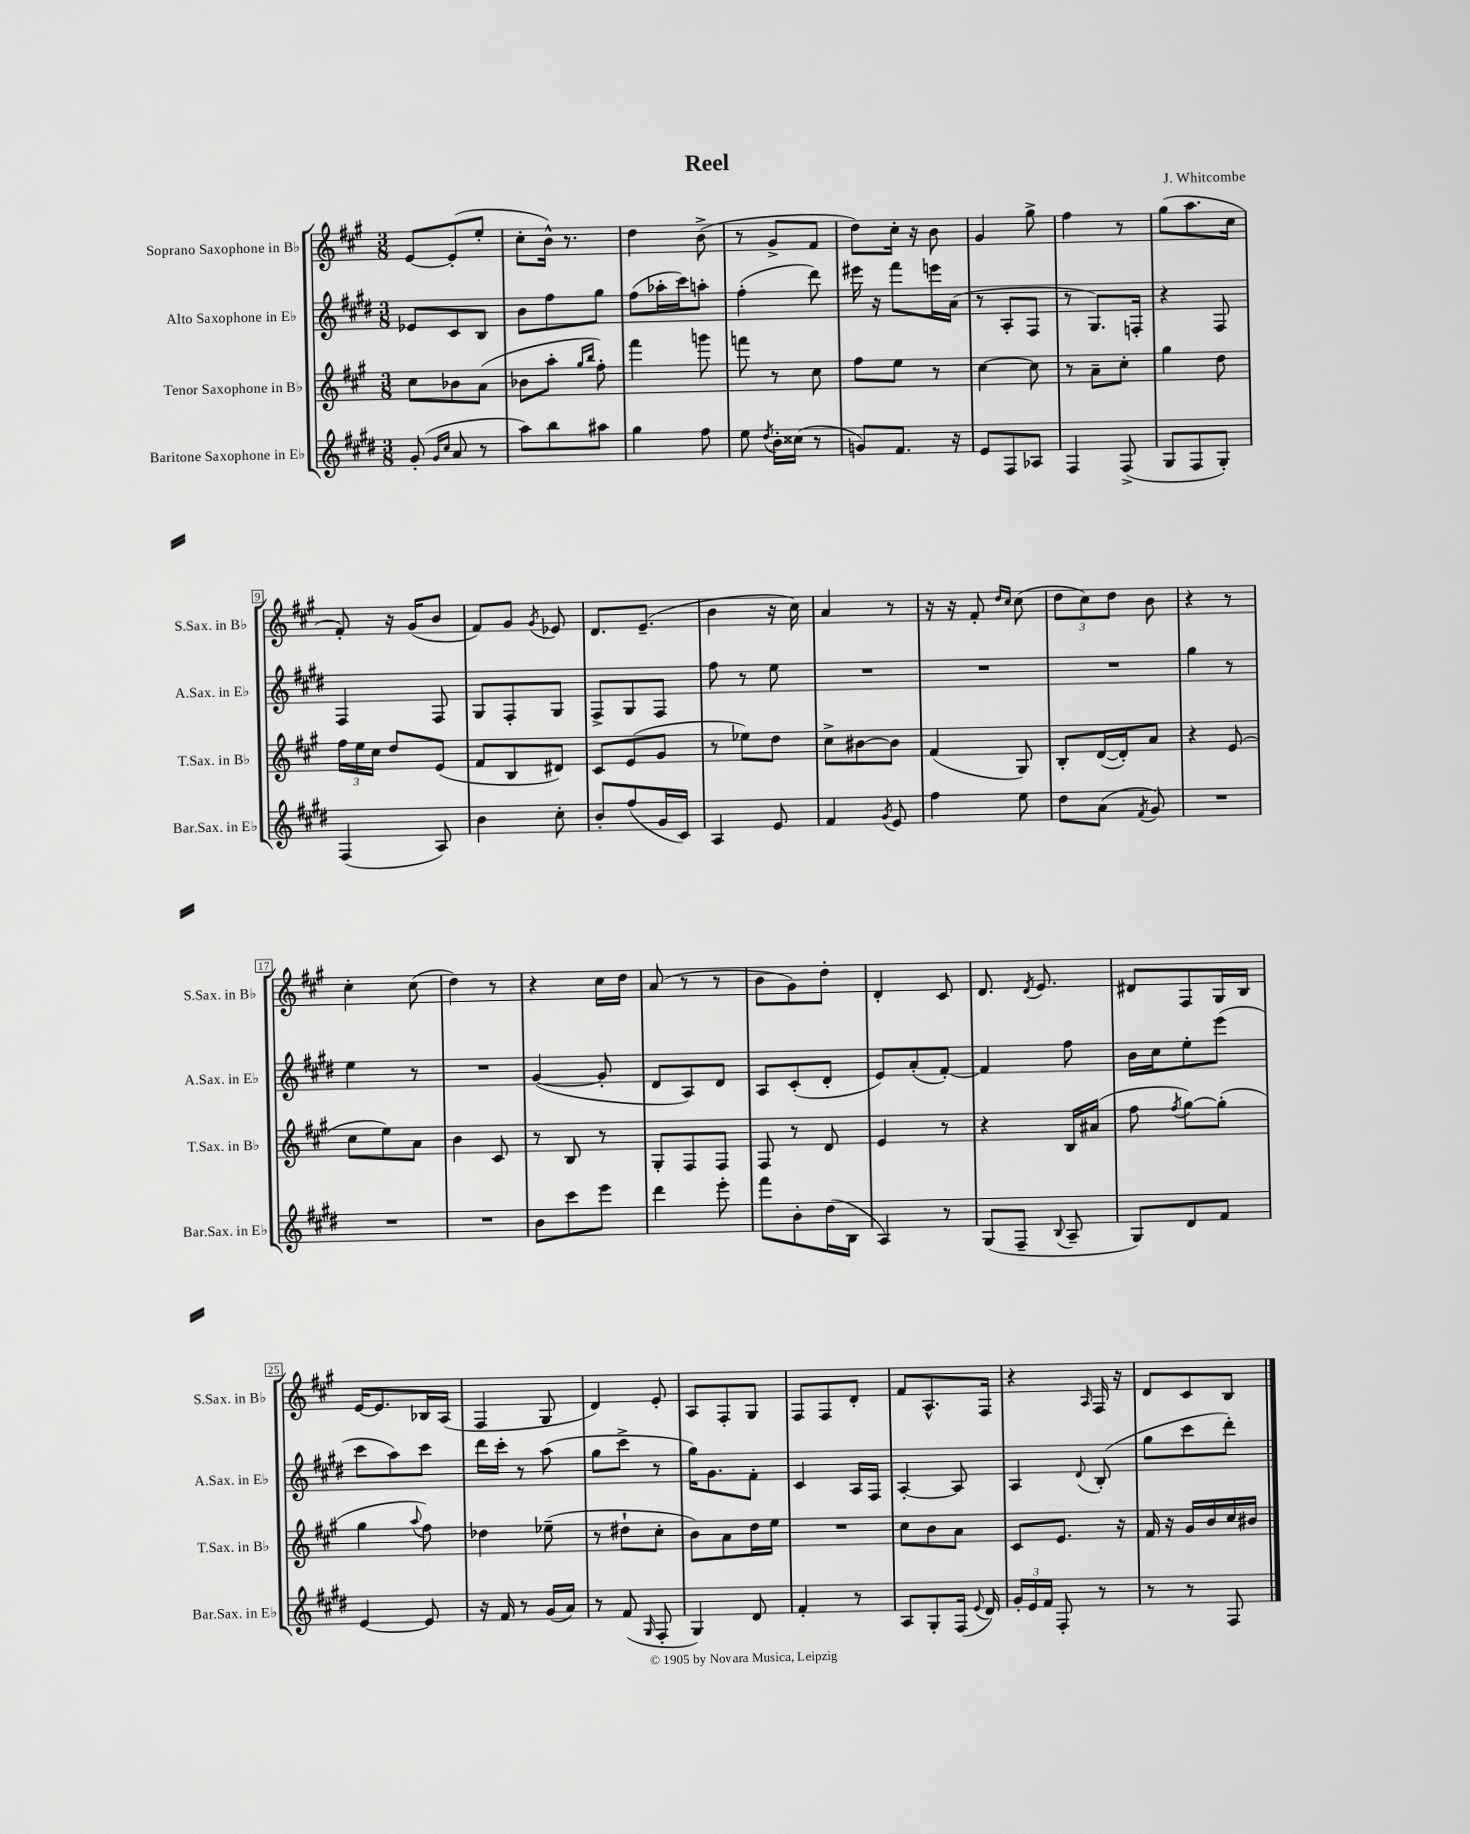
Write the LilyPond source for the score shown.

\header { title = "Reel" composer = "J. Whitcombe" }
<<
\new StaffGroup <<
\new Staff = "s0" \with { instrumentName = "Soprano Saxophone in Bb" shortInstrumentName = "S.Sax. in Bb" } {
    \clef treble \key a \major \numericTimeSignature \time 3/8
    \autoBeamOff e'8[~ e'8-.( e''8]-. |
    cis''8[-. b'16]-^) r8. |
    d''4 b'8->( |
    r8 gis'8[-> fis'8] |
    d''8[) cis''16]-. r16 b'8 |
    gis'4 gis''8-> |
    fis''4 r8 |
    gis''8[( a''8. cis''16] |
    fis'8-.) r16 gis'16[( b'8] |
    fis'8[) gis'8] \acciaccatura { gis'8 } ees'8 |
    d'8.[ e'8.]--( |
    b'4 r16 cis''16) |
    a'4 r8 |
    r16 r16 fis'8-. \grace { d''16[ cis''16] } cis''8( |
    \tuplet 3/2 { d''8[ cis''8) d''8] } b'8 |
    r4 r8 |
    cis''4-. cis''8( |
    d''4) r8 |
    r4 cis''16[ d''16] |
    a'8( r8 r8 |
    b'8[ gis'8) d''8]-. |
    d'4-. cis'8 |
    d'8. \acciaccatura { d'8 } e'8. |
    dis'8[ fis8 gis16 b16] |
    e'16[~ e'8. bes16 a16]( |
    fis4 gis8 |
    d'4) e'8-. |
    a8[ fis8-. gis8] |
    fis8[ fis8 d'8]-. |
    fis'8[ a8.-^ fis16] |
    r4 \grace { a16 } fis16 r16 |
    d'8[ cis'8 b8] \bar "|." |
}
\new Staff = "s1" \with { instrumentName = "Alto Saxophone in Eb" shortInstrumentName = "A.Sax. in Eb" } {
    \clef treble \key e \major \numericTimeSignature \time 3/8
    \autoBeamOff ees'8[ cis'8 b8] |
    b'8[ fis''8 gis''8] |
    fis''8[( aes''16-. cis'''16) a''8]-. |
    fis''4-.( dis'''8) |
    eis'''16 r16 fis'''8[ e'''16 a'16]( |
    r8 a8[-. fis8] |
    r8 gis8.[) f16]-. |
    r4 fis8 |
    fis4 fis8 |
    gis8[ fis8-. gis8] |
    fis8[-> gis8 fis8] |
    fis''8 r8 e''8 |
    R4. |
    R4. |
    R4. |
    gis''4 r8 |
    e''4 r8 |
    R4. |
    gis'4~( gis'8-. |
    dis'8[ a8) dis'8] |
    a8[ cis'8-.( dis'8]-. |
    e'8[) a'8-.( fis'8]~-.) |
    fis'4 fis''8 |
    b'16[ cis''16 e''8-. e'''8]( |
    cis'''8[ a''8) cis'''8] |
    dis'''16[ cis'''16]-. r8 a''8( |
    gis''8[ cis'''8]-> r8 |
    gis''16[) gis'8. fis'8]-. |
    cis'4 a16[ fis16] |
    a4~-. a8 |
    a4 \appoggiatura { dis'8 } b8-.( |
    gis''8[ cis'''8 dis'''8]-.) \bar "|." |
}
\new Staff = "s2" \with { instrumentName = "Tenor Saxophone in Bb" shortInstrumentName = "T.Sax. in Bb" } {
    \clef treble \key a \major \numericTimeSignature \time 3/8
    \autoBeamOff cis''8[ bes'8 a'8]( |
    bes'8[ a''8]-. \grace { gis''16[ b''16] } fis''8-.) |
    fis'''4 g'''8 |
    f'''8 r8 cis''8 |
    fis''8[ e''8] r8 |
    cis''4~ cis''8 |
    r8 a'8[-- cis''8]-. |
    gis''4 d''8 |
    \tuplet 3/2 { fis''16[ e''16 cis''16] } d''8[ e'8]( |
    fis'8[ b8 dis'8]) |
    cis'8[ e'8( gis'8] |
    r8 ees''8[) d''8] |
    cis''8[-> bis'8~ bis'8] |
    fis'4( gis8) |
    b8[-. d'16~( d'16-.) a'8] |
    r4 e'8( |
    cis''8[ e''8) a'8] |
    b'4 cis'8 |
    r8 b8 r8 |
    gis8[-. fis8 fis8] |
    fis8 r8 d'8 |
    e'4 r8 |
    r4 b16[ ais'16]( |
    fis''8 \acciaccatura { fis''8 } gis''8[~) gis''8]-.( |
    gis''4 \appoggiatura { a''8 } fis''8) |
    des''4 ees''8--( |
    r8 dis''8[-! cis''8]-. |
    b'8[) a'8 d''16 e''16] |
    R4. |
    cis''8[ b'8 a'8] |
    cis'8[ e'8.] r16 |
    fis'16 r16 gis'16[ b'16 cis''16 bis'16] \bar "|." |
}
\new Staff = "s3" \with { instrumentName = "Baritone Saxophone in Eb" shortInstrumentName = "Bar.Sax. in Eb" } {
    \clef treble \key e \major \numericTimeSignature \time 3/8
    \autoBeamOff gis'8-.( \grace { gis'16[ cis''16] } a'8 r8 |
    a''8[) b''8 ais''8] |
    gis''4 fis''8 |
    e''8 \acciaccatura { dis''8 } b'16[-. cisis''16]( r8 |
    g'8[) fis'8.] r16 |
    e'8[ fis8 aes8] |
    fis4 fis8->( |
    gis8[ fis8 gis8]-.) |
    fis4( a8) |
    b'4 cis''8-. |
    b'8[-. fis''8( gis'16 cis'16]) |
    a4 e'8 |
    fis'4 \acciaccatura { gis'8 } e'8 |
    fis''4 e''8 |
    dis''8[ a'8]( \acciaccatura { fis'8 } gis'8) |
    R4. |
    R4. |
    R4. |
    b'8[ cis'''8 e'''8] |
    dis'''4 e'''8-. |
    fis'''8[ b'8-. dis''16( b16] |
    a4) r8 |
    gis8[( fis8]-- \appoggiatura { b8 } a8-- |
    gis8[) dis'8 fis'8] |
    e'4~ e'8 |
    r16 fis'16 r8 gis'16[( a'16]) |
    r8 fis'8( \grace { gis16 } fis8-. |
    gis4) dis'8 |
    fis'4-. r8 |
    a8[ gis8-. fis16]( \appoggiatura { e'8 } dis'16) |
    \tuplet 3/2 { gis'16[-. e'16 fis'16] } fis8-. r8 |
    r8 r8 fis8 \bar "|." |
}
>>
>>
\layout { \context { \Score \override BarNumber.stencil = #(make-stencil-boxer 0.1 0.3 ly:text-interface::print) } }
